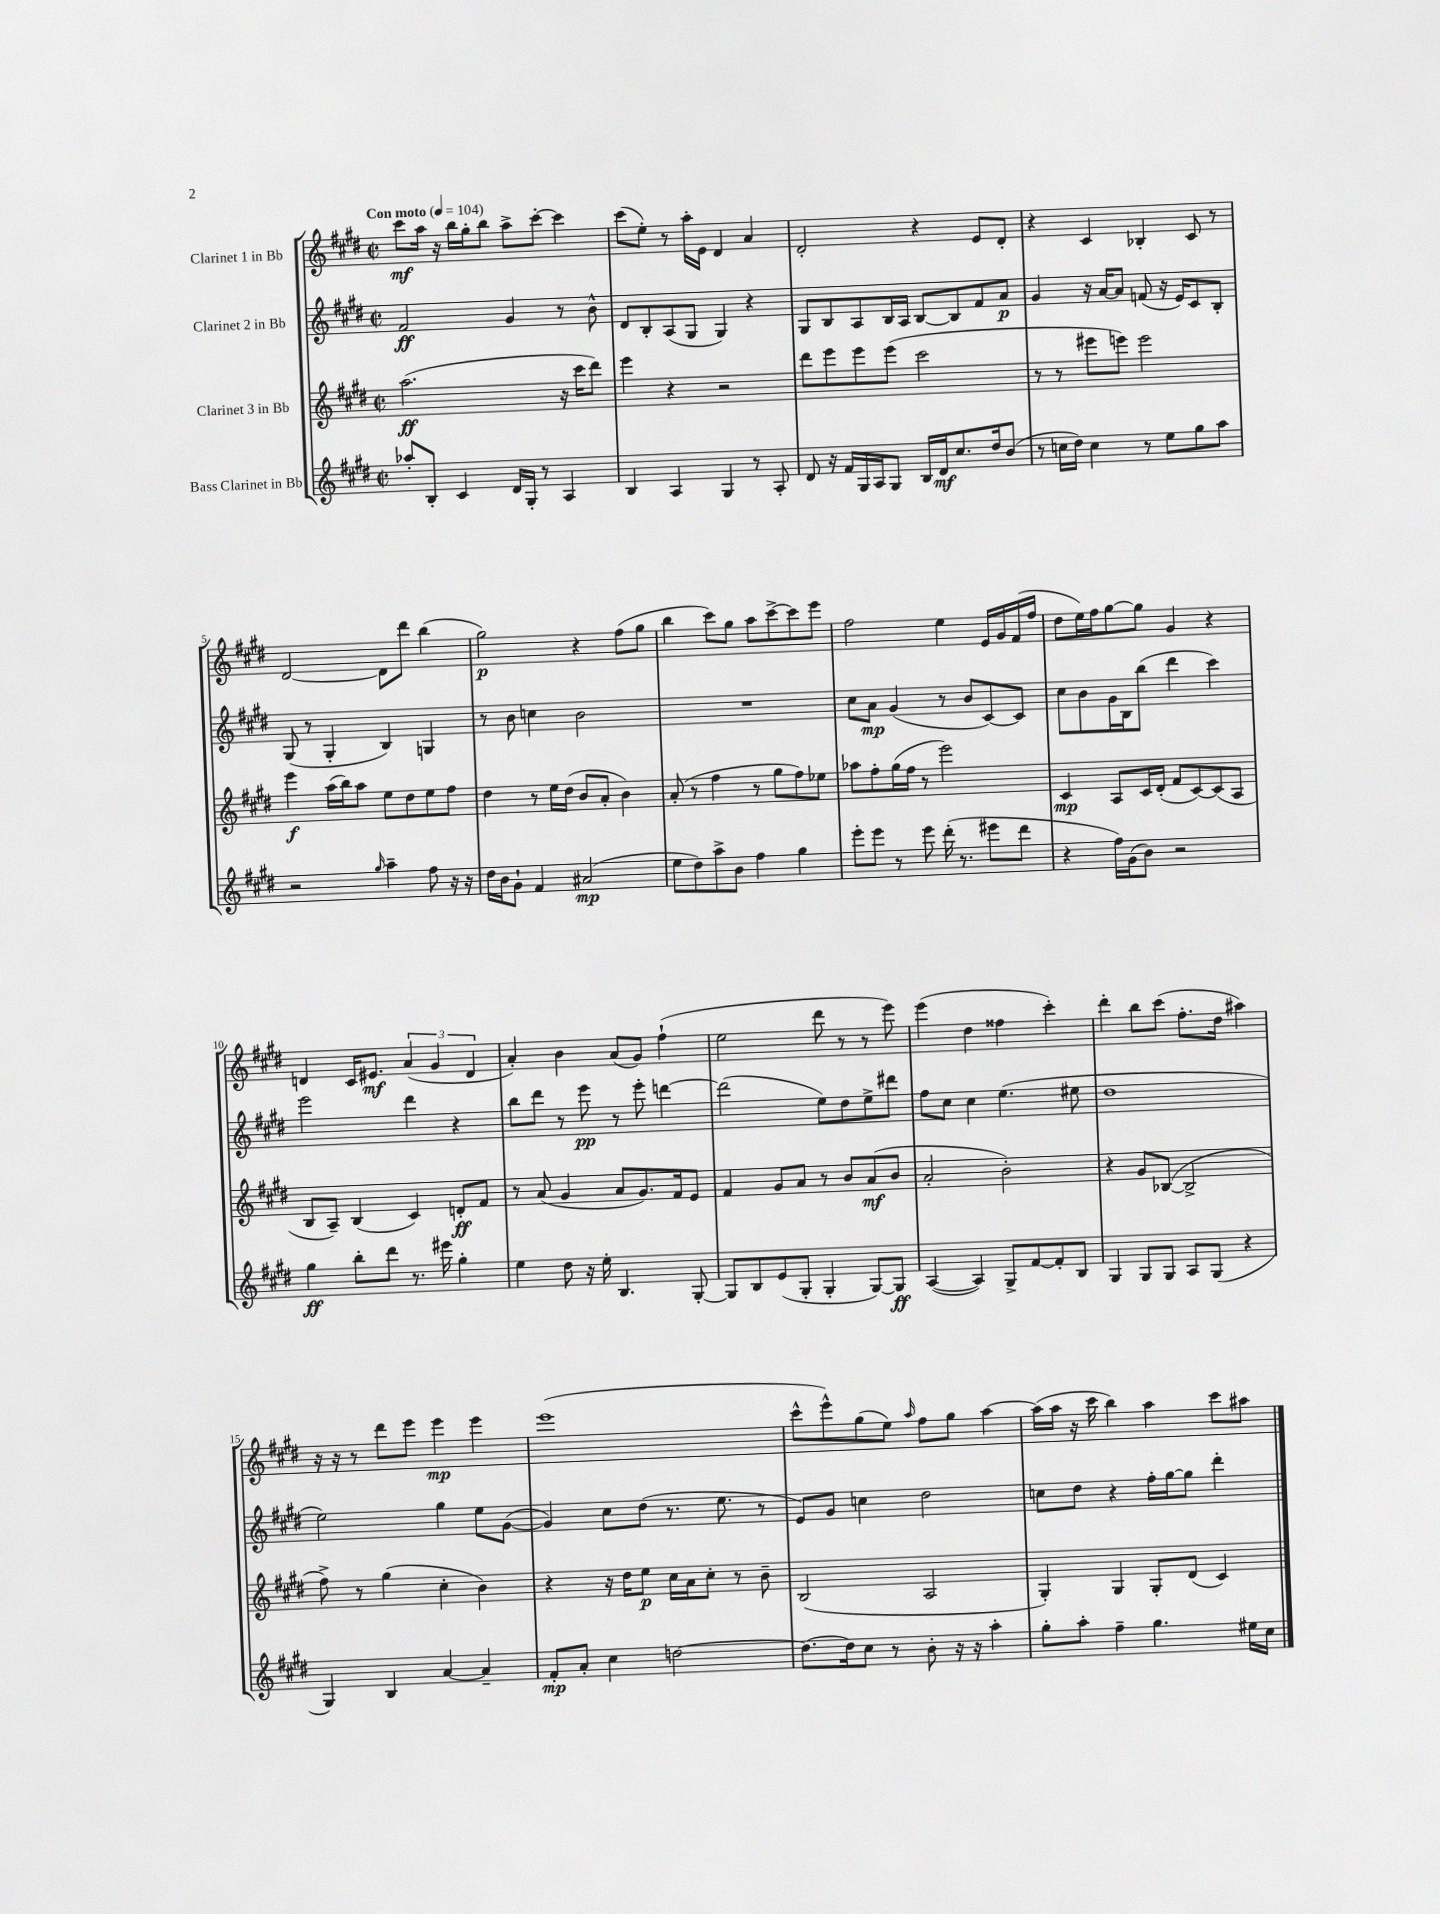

**kern	**kern	**kern	**kern
*staff4	*staff3	*staff2	*staff1
*clefG2	*clefG2	*clefG2	*clefG2
*k[f#c#g#d#]	*k[f#c#g#d#]	*k[f#c#g#d#]	*k[f#c#g#d#]
*M2/2	*M2/2	*M2/2	*M2/2
*met(c|)	*met(c|)	*met(c|)	*met(c|)
*MM104	*MM104	*MM104	*MM104
8aa-'	(2.aa	2f#	8ccc#
8B'	.	.	16aa
.	.	.	16r
4c#	.	.	16bb
.	.	.	16gg#'
.	.	.	8bb
16d#	.	4g#	8aa^
16G#'	.	.	.
8r	.	.	[8ccc#'
4A	16r	8r	4ccc#]
.	16ccc#	.	.
.	8ddd#)	8b^^	.
=	=	=	=
4B	4eee	8d#	(8ccc#
.	.	8B'	8ee')
4A	4r	(8A	8r
.	.	8G#	16aa'
.	.	.	16e
4G#	2r	4G#)	4d#
8r	.	4r	4a
8A'	.	.	.
=	=	=	=
8d#	8ddd#	8G#	2d#'
16r	8eee	8B	.
16f#	.	.	.
16G#	8eee	8A	.
16A	.	.	.
8G#	(8eee	16B	.
.	.	16A	.
16B	2ccc#	[8B	4r
16d#	.	.	.
8.cc#	.	8B]	.
.	.	8f#	8e
16dd#	.	.	.
(8b	.	8a	8d#'
=	=	=	=
8r	8r	4g#	4r
16cc	8r	.	.
16dd#)	.	.	.
4cc	8eee#	16r	4c#
.	.	[16a	.
.	8eee)	8a]	.
8r	2eee	(8f	4B-'
8ee	.	16r	.
.	.	16e)	.
8gg#	.	8c#	8c#
8aa	.	8B'	8r
=	=	=	=
2r	4eee	(8G#	[2d#
.	.	8r	.
.	(16aa	4G#'	.
.	16bb)	.	.
.	8aa	.	.
16qqgg#	.	.	.
4aa~	8ee	4B)	8d#]
.	8dd#	.	8ddd#
8ff#	8ee	4G	(4bb
16r	8ff#	.	.
16r	.	.	.
=	=	=	=
16dd#	4dd#	8r	2gg#)
16b	.	.	.
8g#`	.	8b	.
4f#	8r	4cc	.
.	16ee	.	.
.	(16dd#	.	.
(2a#	8b	2b	4r
.	8a'	.	.
.	4b)	.	(8ff#
.	.	.	8gg#
=	=	=	=
8ee	(8a'	1r	4bb
8dd#)	8r	.	.
8aa^	4ff#	.	8ccc#)
8b	.	.	8gg#
4ff#	8r	.	8aa
.	8gg#	.	[8ccc#^
4gg#	8ff#)	.	8ccc#]
.	8ee-	.	8eee
=	=	=	=
8eee'	8aa-	8cc#	2ff#
8eee	8ff#'	8a	.
8r	(16gg#	(4g#	.
.	16ff#	.	.
8eee	8r	.	.
(16ddd#'	2eee)	8r	4ee
8.r	.	.	.
.	.	8b	.
8eee#	.	[8c#)	16e
.	.	.	16g#
8ddd#	.	8c#]	(16f#
.	.	.	16ff#
=	=	=	=
4r	4c#	8cc#	8dd#
.	.	8b	16ee)
.	.	.	16ff#
16ff#)	8A	16g#	[8gg#
(16g#	.	16B	.
8b)	16c#	(8bb	8gg#]
.	(16d#'	.	.
2r	8f#	4ddd#	4g#
.	[8c#)	.	.
.	(8c#]	4ccc#)	4r
.	8A	.	.
=	=	=	=
4gg#	8B	2eee	4d
.	8A~)	.	.
8bb'	(4B	.	16c#
.	.	.	8.e#
8ddd#	.	.	.
8.r	4c#)	4ddd#	(6a
.	.	.	6g#
16eee#	.	.	.
4gg#'	8d'	4r	.
.	.	.	6d
.	8f#	.	.
=	=	=	=
4ee	8r	8bb	4a')
.	(8a	8ddd#	.
8dd#	4g#	8r	4b
16r	.	8eee	.
16ee'	.	.	.
4.B	8a	8r	(8a
.	8.g#)	8eee'	8g#)
.	.	[4ddd	(4ff#`
.	16f#	.	.
[8G#'	8e	.	.
=	=	=	=
8G#]	4f#	(2ddd]	2ee
8B	.	.	.
(8e	8g#	.	.
8G#'	8a	.	.
4G#'	8r	8ee)	8ddd#
.	8b	8dd#	8r
[8G#)	(8a	8ee^	8r
8G#]	8b	8ddd#	8eee)
=	=	=	=
([4A	2a'	8ff#	(4eee
.	.	8cc#	.
4A])	.	4cc#	4dd#
8G#^	2b')	(4.ee	4ff##
[8f#	.	.	.
8f#']	.	.	4ccc#')
8B	.	8ee#	.
=	=	=	=
4G#	4r	1dd#	4ddd#'
8G#	8g#	.	8bb
8G#	([8B-	.	(8ccc#
8A	2B-^]	.	8.ff#'
(8G#	.	.	.
.	.	.	16dd#
4r	.	.	4aa#)
=	=	=	=
4G#)	8ff#^)	2ee)	16r
.	.	.	16r
.	8r	.	8r
4B	(4gg#	.	8ddd#
.	.	.	8eee
[4a	4cc#'	4gg#	4eee
4a~]	4b)	8ee	4eee
.	.	([8g#	.
=	=	=	=
8f#'	4r	4g#])	(1eee
8a'	.	.	.
4cc#	16r	8cc#	.
.	16dd#	.	.
.	8ee	(8dd#	.
[2dd	16cc#	8.r	.
.	16a	.	.
.	8cc#'	.	.
.	.	8.ee	.
.	8r	.	.
.	8b~	8r	.
=	=	=	=
8.dd_	(2B	8e)	8ccc#^^
.	.	8g#	8eee^^)
16dd]	.	.	.
8cc#	.	4cc	(8gg#
8r	.	.	8ee)
.	.	.	16qqaa
8b'	2A	2dd#	8ff#
16r	.	.	8gg#
16r	.	.	.
4aa'	.	.	[4aa
=	=	=	=
8gg#'	4G#')	8cc	(16aa]
.	.	.	16aa
8aa'	.	8dd#	16r
.	.	.	16ccc#
4ff#~	4G#	4r	4bb)
4.gg#	8G#'	16ff#'	4aa
.	.	[16gg#	.
.	(8d#	8gg#]	.
.	4c#)	4ddd#'	8ccc#
16ee#	.	.	8aa#
16cc#	.	.	.
==	==	==	==
*-	*-	*-	*-
